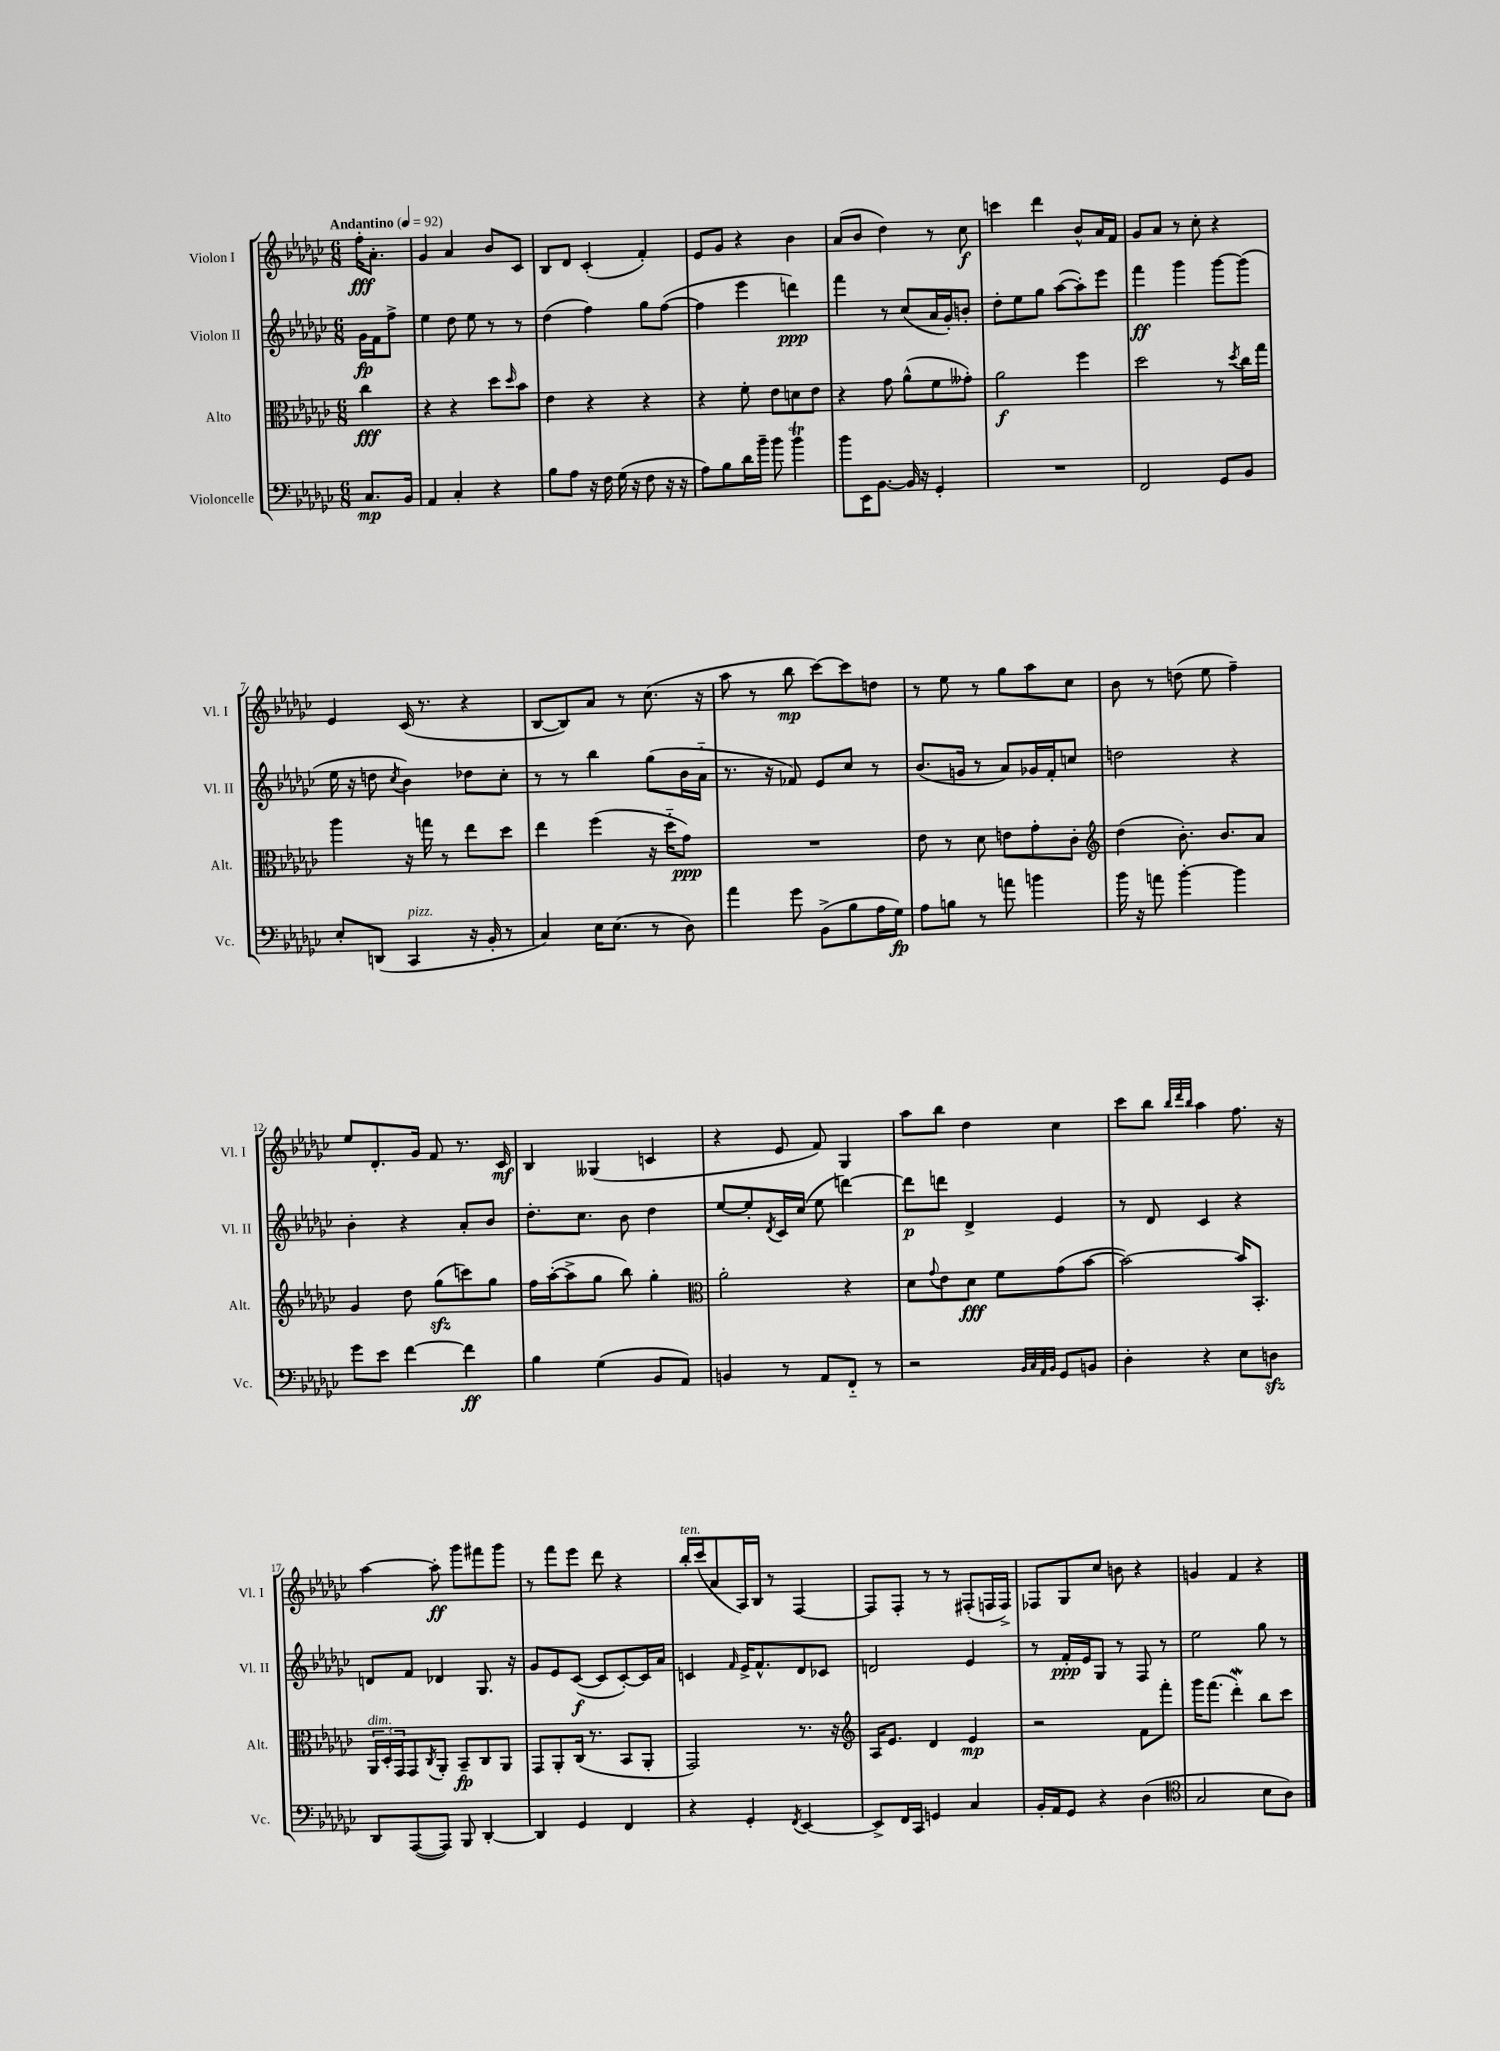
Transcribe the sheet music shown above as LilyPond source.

<<
\new StaffGroup <<
\new Staff = "s0" \with { instrumentName = "Violon I" shortInstrumentName = "Vl. I" } {
    \clef treble \key ges \major \numericTimeSignature \time 6/8 \partial 4 \tempo "Andantino" 4 = 92
    f''16-.\fff aes'8.-. |
    ges'4 aes'4 bes'8 ces'8 |
    bes8 des'8 ces'4-.( f'4-.) |
    ees'8 ges'8 r4 bes'4 |
    aes'8( bes'8 des''4) r8 ces''8\f |
    c'''4 des'''4 bes'8-^ aes'16 f'16 |
    ges'8 aes'8 r8 ces''8-. r4 |
    ees'4 ces'16( r8. r4 |
    bes8~ bes8) aes'8 r8 ces''8.( r16 |
    aes''8 r8 bes''8\mp ces'''8~) ces'''8 d''8 |
    r8 ees''8 r8 ges''8 aes''8 ces''8 |
    bes'8 r8 d''8( ees''8 f''4--) |
    ees''8 des'8.-. ges'16 f'8 r8. ces'16\mf |
    bes4 geses4( c'4 |
    r4 ees'8 f'8) ges4 |
    aes''8 bes''8 des''4 ces''4 |
    ces'''8 bes''8 \grace { bes''32 des'''32 bes''32 } aes''4 f''8. r16 |
    aes''4~ aes''8-.\ff ges'''8 fis'''8 ges'''8 |
    r8 f'''8 ees'''8 des'''8 r4 |
    bes''16-.^\markup { \italic "ten." } ces'''16( aes'8 aes16) bes16 r8 f4~ |
    f8 f8-. r8 r8 fis8-.( f16 f16->) |
    fes8 ges8 ces''8 b'8 r4 |
    g'4 f'4 r4 \bar "|." |
}
\new Staff = "s1" \with { instrumentName = "Violon II" shortInstrumentName = "Vl. II" } {
    \clef treble \key ges \major \numericTimeSignature \time 6/8 \partial 4
    ges'16\fp f'16 f''8-> |
    ees''4 des''8 ees''8 r8 r8 |
    des''4( f''4) ges''8 f''8~( |
    f''4 ees'''4 d'''4\ppp) |
    f'''4 r8 ces''8( aes'16 ges'16-.) b'8-. |
    des''8-. ees''8 ges''8 aes''8~( aes''8-.) ees'''8 |
    f'''4\ff ges'''4 ges'''8~ ges'''8( |
    ees''16 r16 d''8 \acciaccatura { ces''8 } bes'4) des''8 ces''8-. |
    r8 r8 bes''4 ges''8( bes'16 aes'16-_ |
    r8. r16 fes'8) ees'8 ces''8 r8 |
    bes'8.( g'16 r8 aes'8) ges'16 f'16-. c''8 |
    d''2 r4 |
    bes'4-. r4 aes'8-. bes'8 |
    des''8.-. ces''8. bes'8 des''4 |
    ees''8~ ees''8-. \acciaccatura { des'8 } ces'16 ces''16( ees''8 d'''4~) |
    d'''8\p d'''8 des'4-> ees'4 |
    r8 des'8 ces'4 r4 |
    d'8 f'8 des'4 ges8. r16 |
    ges'8 ees'8 ces'8~\f( ces'8 ces'8~-.) ces'16 aes'16 |
    c'4 \grace { f'16 } ees'16-> f'8.-^ des'8 ces'8 |
    d'2 ees'4 |
    r8 f'16-.\ppp ees'16 ges8 r8 f8 r8 |
    ees''2 ges''8 r8 \bar "|." |
}
\new Staff = "s2" \with { instrumentName = "Alto" shortInstrumentName = "Alt." } {
    \clef alto \key ges \major \numericTimeSignature \time 6/8 \partial 4
    ces''4\fff |
    r4 r4 des''8 \grace { des''16 } bes'8 |
    ees'4 r4 r4 |
    r4 f'8-. ees'8 d'8 ees'8 |
    r4 ges'8 aes'8-^( f'8 geses'8-.) |
    aes'2\f f''4 |
    des''2 r8 \acciaccatura { des''8 } ces''16 ges''16 |
    aes''4 r16 g''16 r8 ees''8 des''8 |
    ees''4 f''4( r16 des''16-_ ges'8\ppp) |
    R2. |
    ees'8 r8 des'8 e'8 ges'8-. ces'8-. |
    \clef treble des''4( bes'8.-.) bes'8. aes'8 |
    ges'4 des''8 ges''8\sfz( c'''8) ges''8 |
    f''16 aes''16~-.( aes''8-> ges''8 bes''8) ges''4-. |
    \clef alto aes'2-. r4 |
    des'8 \appoggiatura { ges'8 } ees'8 des'8\fff f'8 ges'8( bes'8~ |
    bes'2~) bes'16 bes,8.-. |
    \tuplet 3/2 { aes,16^\markup { \italic "dim." } des16-. ges,16 } ges,8 \acciaccatura { ces8 } aes,8-. bes,8--\fp ces8 aes,8 |
    ges,8 aes,8-. ces16( r8. bes,8 aes,8-. |
    ges,2) r8. r16 |
    \clef treble aes16 ees'8. des'4 ees'4\mp |
    r2 f'8 f'''8-. |
    ges'''16 f'''8.( des'''4-.\mordent) bes''8 ces'''8 \bar "|." |
}
\new Staff = "s3" \with { instrumentName = "Violoncelle" shortInstrumentName = "Vc." } {
    \clef bass \key ges \major \numericTimeSignature \time 6/8 \partial 4
    ces8.\mp bes,16 |
    aes,4 ces4-. r4 |
    bes8 aes8 r16 f16 ges16( r16 f8 r16 r16 |
    aes8) bes8 des'16 bes'16-- bes'8 bes'4\trill |
    bes'8 ees,16 bes,8.~ bes,16 r16 ges,4-. |
    R2. |
    f,2 ges,8 bes,8 |
    ees8-. d,8( ces,4^\markup { \italic "pizz." } r16 bes,16-. r8 |
    ces4) ees16 ees8.( r8 des8) |
    aes'4 ges'8 bes,8->( bes8 aes16 ges16\fp) |
    aes8 b8 r8 a'8 b'4 |
    bes'16 r16 a'8 bes'4~-. bes'4 |
    ges'8 ees'8 f'4~ f'4\ff |
    bes4 ges4( bes,8 aes,8) |
    b,4 r8 aes,8 f,8-_ r8 |
    r2 \grace { bes,32 ces32 aes,32 bes,32 } ges,8 b,8 |
    des4-. r4 ees8 d8\sfz |
    des,8 aes,,8~( aes,,8) bes,,8 des,4~-. |
    des,4 ges,4 f,4 |
    r4 ges,4-. \acciaccatura { f,8 } ees,4~ |
    ees,8-> f,16 ces,16 g,4 ces4 |
    bes,16-. aes,16 ges,8 r4 des4( |
    \clef tenor ges2 bes8 aes8) \bar "|." |
}
>>
>>
